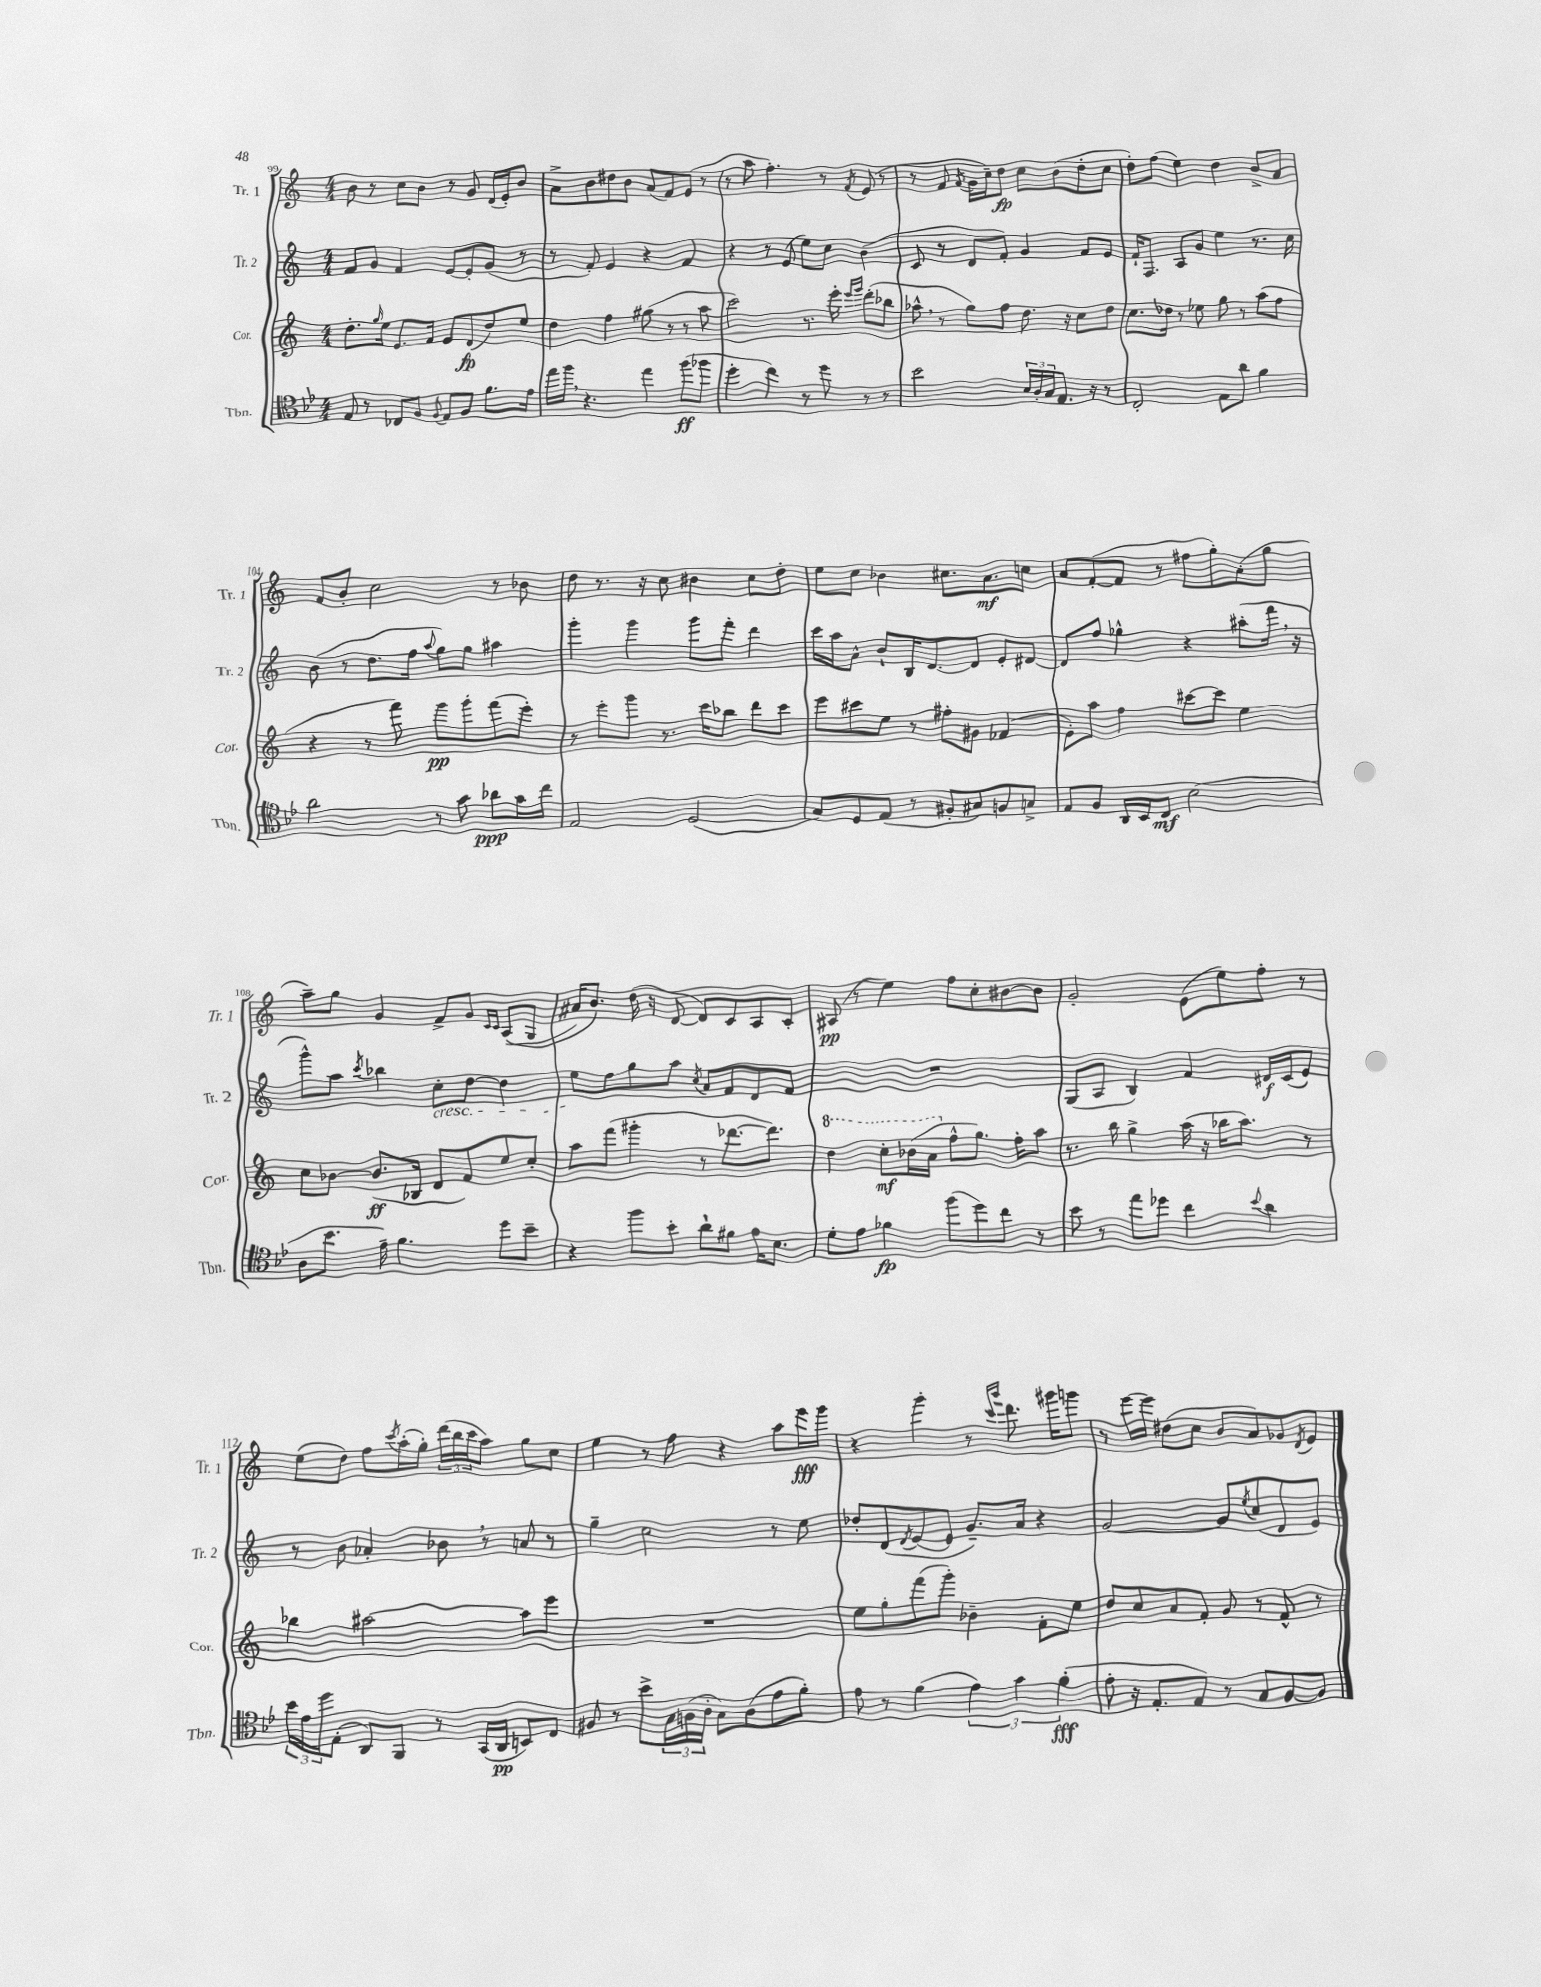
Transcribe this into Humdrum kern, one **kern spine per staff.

**kern	**kern	**kern	**kern
*staff4	*staff3	*staff2	*staff1
*clefC4	*clefG2	*clefG2	*clefG2
*k[b-e-]	*k[]	*k[]	*k[]
*M4/4	*M4/4	*M4/4	*M4/4
8E-/	8.dd'\L	8f/L	8b\
8r	.	8g/J	8r
.	16qqgg/	.	.
.	16ee\Jk	.	.
8C-/L	8.e/L	4f/	8cc\L
8F/J	.	.	8b\J
.	16f/Jk	.	.
8qqF/	.	.	.
8E-/L	8e/L	[8e/L	8r
8F/J	(8d/	8e'/]	8g/
8.f\L	8dd/)	(8g/J	(16d/LL
.	.	.	16e'/J)
.	8ee/J	8r	8b/J
16e-\Jk	.	.	.
=	=	=	=
16ee-\LL	4dd\	8r	8a^\L
16ff\JJ	.	.	.
4.r	.	8f'/)	8b\
.	4ff\	4e/	8dd#\
.	.	.	8b\J
4ee-\	(8gg#\	4r	(8a/L
.	8r	.	8f/)
(8ff\L	8r	4f/	(8e/J
8ff-\J	8aa\	.	8r
=	=	=	=
4dd'\	2ccc\)	4r	8r
.	.	.	8aa\
4cc\)	.	8r	4.ff'\)
.	.	(8e/	.
8r	8.r	8ee\L)	.
8dd\	.	8cc\J	8r
.	16eee'\	.	.
.	16qqeee/LL	.	.
.	16qqggg/JJ	.	8qf/
8r	(8ddd'\L	(4b\	(8e/
8r	8bb-\J	.	8r
=	=	=	=
2b-\	8aa-^^\	8c/	8r
.	8r	8r	8f/
.	.	.	8qf/
.	8gg\L)	8d/L	16g\LL
.	.	.	16cc~\J)
.	8ff\J	8f'/J)	8dd\J
24B-/LL	8.dd\	4g/	8cc\L
24A'/	.	.	.
24G/J	.	.	.
8.E-/J	.	.	(8b\
.	16r	.	.
.	8cc\L	8f/L	8dd'\
16r	.	.	.
8r	8dd\J	8e/J	8cc\J
=	=	=	=
2C'/	8.cc\L	16f`/LK	8dd'\L)
.	.	8.F/J	.
.	.	.	(8ff\J
.	16dd-\Jk	.	.
.	8r	8A/L	4ee\)
.	8ee-\	8g/J	.
8E-\L	8gg\	4ee\	4dd\
8a\J	8r	.	.
4f\	(8aa\L	8.r	8b^/L
.	8ff\J	.	8a/J
.	.	16cc\	.
=	=	=	=
2a\	4r	(8b\	8f/L
.	.	8r	8b'/J
.	8r	8.dd\L	2cc\
.	8fff\)	.	.
.	.	16ff\Jk	.
.	.	8qqaa/	.
8r	8ggg\L	8gg\L)	.
8g\	8ggg'\	8gg\J	.
8a-\L	(8fff\	4aa#\	8r
16g\L	8eee'\J)	.	8b-\
16cc\JJ	.	.	.
=	=	=	=
2E-/	8r	4ggg'\	8dd\
.	8eee'\L	.	8.r
.	8ggg\J	4ggg\	.
.	.	.	16r
.	8.r	.	8cc\
(2D/	.	8ggg\L	4b#\
.	16ccc\LK	.	.
.	8bb-\J	8fff'\J	.
.	8ddd\L	4ddd\	8cc\L
.	8ccc\J	.	8dd'\J
=	=	=	=
8G/L)	8eee\L	16ccc\LL	8ee\L
.	.	16aa\J	.
8D/	8ccc#\	8a^^\J	8cc\J
(8E-/J	8ee\J	8b`/L	4b-\
8r	8r	16B/K	.
.	.	[8.d/	.
8F#'/L	8ff#'\L	.	8.cc#\L
8G#/)	8g#\J	8d/]J	.
.	.	.	8.a\
8F/	(4f-/	8e'/L	.
8G^/J	.	[8d#/J	8cc\J
=	=	=	=
8E-/L	8e'\L)	8d#/]L	8a/L
8F/J	8aa\J	8ff/J	([8f'/
16AA/LL	4ff\	4gg-^^\	8f/]J
16BB-/J	.	.	.
8C/J	.	.	8r
(2B-\	[8ccc#\L	4r	8ff#\L
.	8ccc#\]J	.	8gg'\)
.	4ee\	(8aa#'\L	(8a'\
.	.	16fff\Jk	8gg\J
.	.	16r	.
=	=	=	=
8A\L	8cc\L	8ggg^^\L)	8aa~\L)
8.b-\J	[8b-\J	8aa\J	8gg\J
.	.	8qccc/	.
.	(8.b-/]L	4bb-\	4g/
16e-~\)	.	.	.
4.f\	.	.	.
.	16B-/Jk	.	.
.	8d/L	8cc'\L	8f^/L
.	8f/)	[8dd\J	8g/J
.	.	.	16qqc/LL
.	.	.	16qqc/JJ
8dd\L	8ee/	4dd\]	&((8A/L
8b-~\J	8cc'/J	.	8G/J
=	=	=	=
4r	8aa\L	8ee\L	16a#/LK)
.	.	.	8.b/J&)
.	(8fff\J	8ff\	.
8ff\L	4ggg#'\	8gg\	(16dd\
.	.	.	16r
8b-'\J	.	8aa\J	[8d/
.	.	8qcc/	.
8a`\L	8r	8a/L	8d/]L)
8f#\J	[8.ddd-\L	8f/	8c/
16e-\LK	.	8d/	8A/
8.B-\J	8.ddd-\]J)	.	.
.	.	8f/J	8c'/J
=	=	=	=
8d'\L	4ddd\	1r	(8A#/
8e-\J	.	.	8r
4f-\	8ccc'\L	.	4ee\)
.	(16bb-\L	.	.
.	16aa\JJ	.	.
(8ff\L	8ff^^\L	.	8ff\L
8dd\)	8.gg\J)	.	8cc'\
8cc\J	.	.	[8b#\
.	16ff'\LK	.	.
8r	8aa\J	.	8b#\]J
=	=	=	=
8b-\	8.r	(8G/L	2g'/
8r	.	8A/J	.
.	16bb\	.	.
8ee-\L	4gg^\	4B/)	.
8dd-\J	.	.	.
4cc\	(16aa\	4f/	(8e\L
.	16r	.	.
.	16bb-\LK	.	8ee\)
.	8.aa\J)	.	.
8qqb-/	.	.	.
4a\	.	16d#/LL	8ff'\J
.	.	(16c/J	.
.	8r	8e/J)	8r
=	=	=	=
24b-\LL	4bb-\	8r	(8ee\L
24e-\	.	.	.
24dd\J	.	.	.
(8E-'\J	.	8b\	8dd\J)
8AA/L)	[2aa#\	4a-'/	8ff\L
.	.	.	8qccc/
8FF/J	.	.	(16aa'\L
.	.	.	16gg'\JJ)
8r	.	8b-\	(24ddd\LL
.	.	.	24bb\
.	.	.	24ccc\J
(16GG/LL	.	8r	8aa\J)
16AA/JJ	.	.	.
8BB/L)	8aa#\]L	8a/	8gg\L
8C/J	8eee\J	8r	8cc\J
=	=	=	=
8F#/	1r	4gg~\	4ee\
8r	.	.	.
8b-^\L	.	2cc\	8r
24G\L	.	.	8ff\
(24F\	.	.	.
24A'\JJ	.	.	.
8G\L)	.	.	4r
(8A\	.	.	.
8e-\	.	8r	8aa\L
8f'\J)	.	8ee\	16eee\L
.	.	.	16ggg\JJ
=	=	=	=
8e-\	8ee\L	8dd-'/L	4r
8r	8gg'\	(8d/	.
.	.	8qd/	.
(4f\	(8fff\	[8e/	4ggg'\
.	8ggg'\J)	8e/]J	.
6e-\)	4b-~\	8.g~/L)	8r
.	.	.	16qqccc/LL
.	.	.	16qqggg/JJ
.	.	.	8.ddd\
6g\	.	.	.
.	.	16a/Jk	.
.	8f'\L	4r	.
.	.	.	16ggg#\LK
(6f'\	.	.	.
.	8ee\J	.	8ggg\J
=	=	=	=
8e-'\	8dd/L	[2g/	8r
16r	8cc/	.	[16eee\LL
8.E-'/L	.	.	16eee\]JJ
.	8a/	.	(8dd#\L
8E-/J)	8f'/J	.	8cc\J
8r	8g/	8g/]L	8b/L
.	.	8qee/	.
8G/L	8r	(8cc/	8a/)
[8F/	8f^^/	8d/	8g-/
.	.	.	8qd/
8F/]J	8r	8e/J)	8e/J
==	==	==	==
*-	*-	*-	*-
